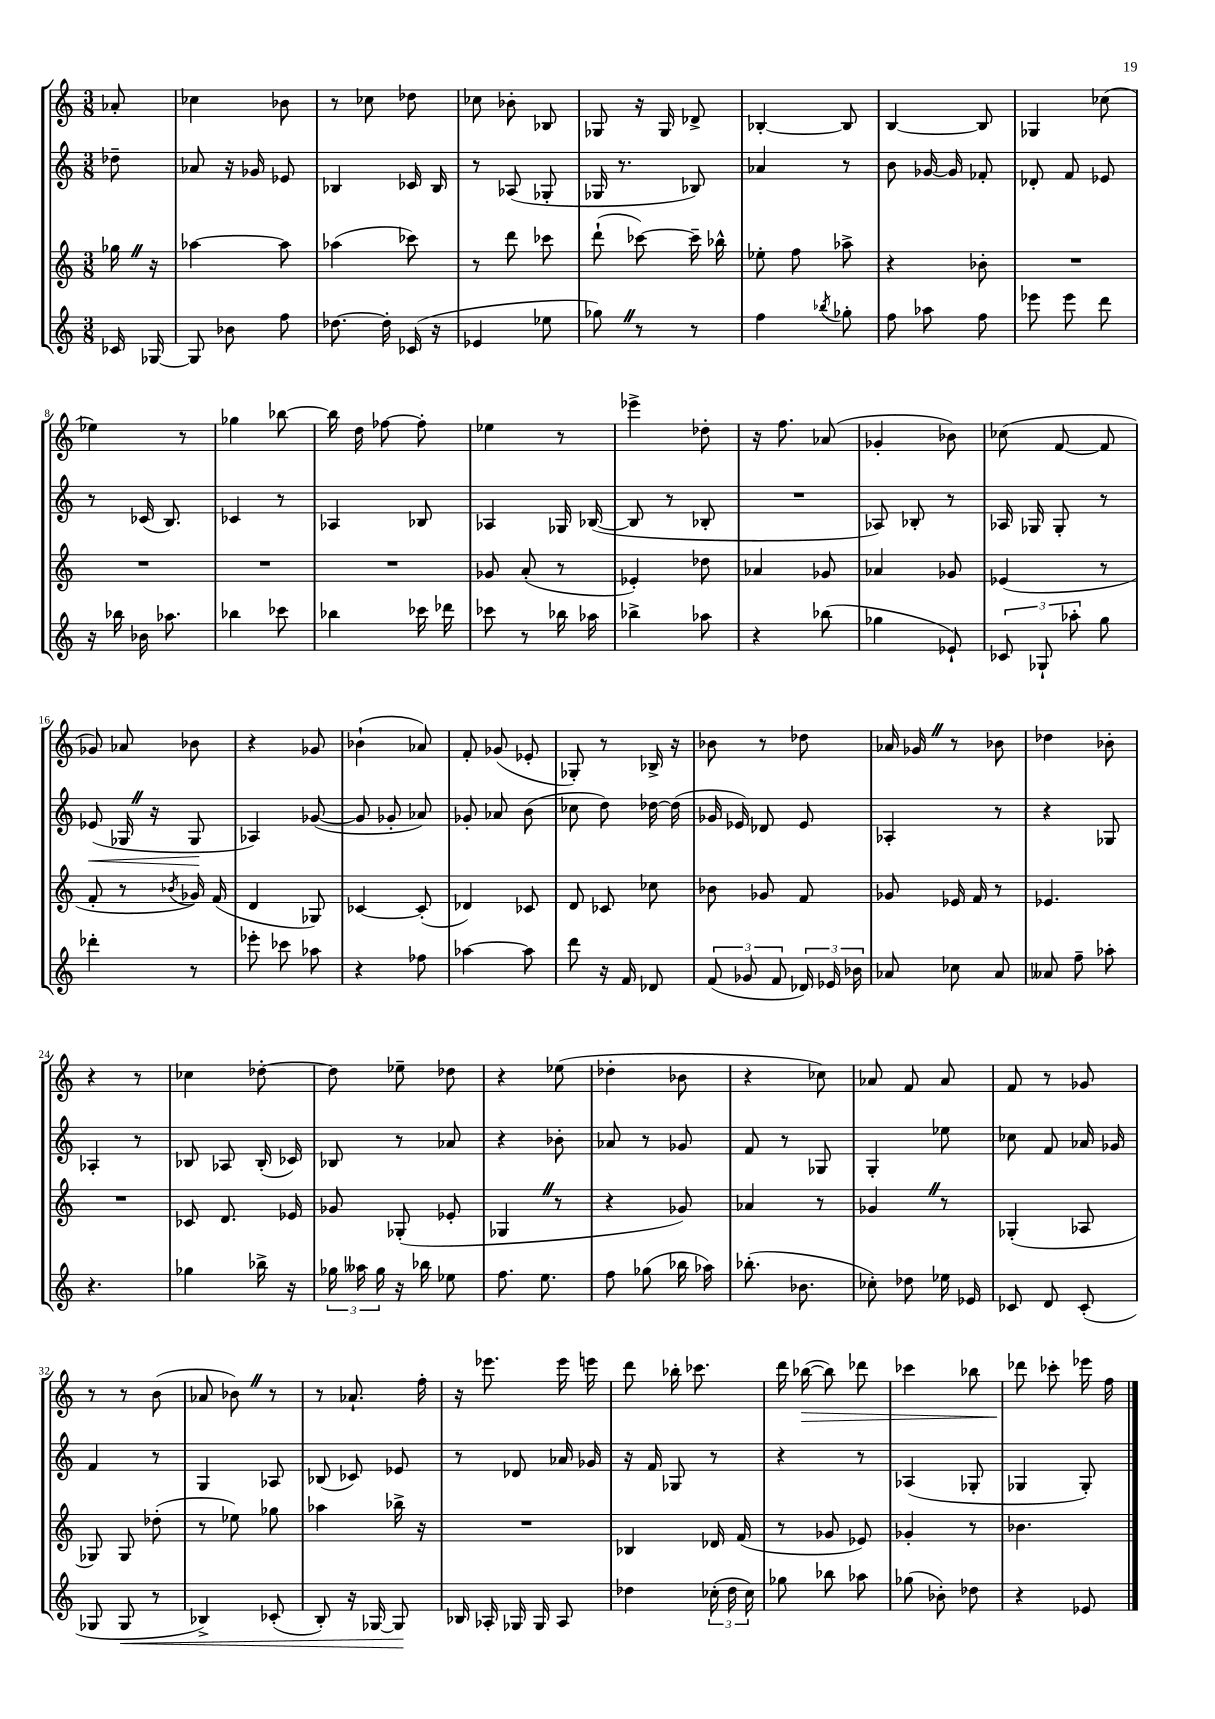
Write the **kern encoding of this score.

**kern	**kern	**kern	**kern
*staff4	*staff3	*staff2	*staff1
*clefG2	*clefG2	*clefG2	*clefG2
*k[]	*k[]	*k[]	*k[]
*M3/8	*M3/8	*M3/8	*M3/8
16c-	16gg-	8dd-~	8a-'
[16G-	16r	.	.
=	=	=	=
8G-]	[4aa-	8a-	4cc-
8b-	.	16r	.
.	.	16g-	.
8ff	8aa-]	8e-	8b-
=	=	=	=
[8.dd-	(4aa-	4B-	8r
.	.	.	8cc-
16dd-']	.	.	.
(16c-	8ccc-)	16c-	8dd-
16r	.	16B-	.
=	=	=	=
4e-	8r	8r	8cc-
.	8ddd	(8A-	8b-'
8ee-	8ccc-	8G-'	8B-
=	=	=	=
8gg-)	(8ddd`	16G-	8G-
.	.	8.r	.
8r	[8ccc-)	.	16r
.	.	.	16G-
8r	16ccc-~]	8B-)	8d-^
.	16bb-^^	.	.
=	=	=	=
4ff	8ee-'	4a-	[4B-'
.	8ff	.	.
8qbb-	.	.	.
8gg-'	8aa-^	8r	8B-]
=	=	=	=
8ff	4r	8b	[4B
8aa-	.	[16g-	.
.	.	16g-]	.
8ff	8b-'	8f-'	8B]
=	=	=	=
8eee-	4.r	8d-'	4G-
8eee-	.	8f	.
8ddd	.	8e-	(8cc-
=	=	=	=
16r	4.r	8r	4ee-)
16bb-	.	.	.
16b-	.	(16c-	.
8.aa-	.	8.B)	.
.	.	.	8r
=	=	=	=
4bb-	4.r	4c-	4gg-
8ccc-	.	8r	[8bb-
=	=	=	=
4bb-	4.r	4A-	16bb-]
.	.	.	16dd
.	.	.	[8ff-
16ccc-	.	8B-	8ff-']
16ddd-	.	.	.
=	=	=	=
8ccc-	8g-	4A-	4ee-
8r	(8a'	.	.
16bb-	8r	16G-	8r
16aa-	.	([16B-	.
=	=	=	=
4bb-^	4e-')	8B-]	4eee-^
.	.	8r	.
8aa-	8dd-	8B-'	8dd-'
=	=	=	=
4r	4a-	4.r	16r
.	.	.	8.ff
(8bb-	8g-	.	(8a-
=	=	=	=
4gg-	4a-	8A-)	4g-'
.	.	8B-'	.
8e-`)	8g-	8r	8b-)
=	=	=	=
12c-	(4e-	16A-	(8cc-
.	.	16G-	.
12G-`	.	.	.
.	.	8G-'	[8f
12aa-'	.	.	.
8gg	8r	8r	8f]
=	=	=	=
4ddd-'	8f'	(8e-	8g-)
.	8r	16G-	8a-
.	.	16r	.
.	8qb-	.	.
8r	16g-)	8G-	8b-
.	(16f	.	.
=	=	=	=
8eee-'	4d	4A-)	4r
8ccc-	.	.	.
8aa-	8G-)	([8g-	8g-
=	=	=	=
4r	[4c-	8g-]	(4b-`
.	.	8g-'	.
8ff-	(8c-']	8a-)	8a-)
=	=	=	=
[4aa-	4d-)	8g-'	8f'
.	.	8a-	(8g-
8aa-]	8c-	(8b	8e-'
=	=	=	=
8ddd	8d	8cc-	8G-')
16r	8c-	8dd)	8r
16f	.	.	.
8d-	8cc-	[16dd-	16B-^
.	.	(16dd-]	16r
=	=	=	=
(12f	8b-	16g-	8b-
.	.	16e-)	.
12g-	.	.	.
.	8g-	8d-	8r
12f	.	.	.
24d-)	8f	8e-	8dd-
24e-	.	.	.
24b-	.	.	.
=	=	=	=
8a-	8g-	4A-'	16a-
.	.	.	16g-
8cc-	16e-	.	8r
.	16f	.	.
8a-	8r	8r	8b-
=	=	=	=
8a--	4.e-	4r	4dd-
8ff~	.	.	.
8aa-'	.	8G-	8b-'
=	=	=	=
4.r	4.r	4A-'	4r
.	.	8r	8r
=	=	=	=
4gg-	8c-	8B-	4cc-
.	8.d	8A-	.
16bb-^	.	(16B-'	[8dd-'
16r	16e-	16c-)	.
=	=	=	=
24gg-	8g-	8B-	8dd-]
24aa--	.	.	.
24gg-	.	.	.
16r	(8G-'	8r	8ee-~
16bb-	.	.	.
8ee-	8e-'	8a-	8dd-
=	=	=	=
8.ff	4G-	4r	4r
8.ee	.	.	.
.	8r	8b-'	(8ee-
=	=	=	=
8ff	4r	8a-	4dd-'
(8gg-	.	8r	.
16bb-	8g-)	8g-	8b-
16aa-)	.	.	.
=	=	=	=
(8.bb-'	4a-	8f	4r
.	.	8r	.
8.b-	.	.	.
.	8r	8G-	8cc-)
=	=	=	=
8cc-')	4g-	4G'	8a-
8dd-	.	.	8f
16ee-	8r	8ee-	8a-
16e-	.	.	.
=	=	=	=
8c-	(4G-'	8cc-	8f
8d	.	8f	8r
(8c-'	8A-	16a-	8g-
.	.	16g-	.
=	=	=	=
8G-	8G-)	4f	8r
8G-	8G-	.	8r
8r	(8dd-'	8r	(8b
=	=	=	=
4B-^)	8r	4G	8a-
.	8ee-)	.	8b-)
(8c-'	8gg-	8A-	8r
=	=	=	=
8B')	4aa-	(8B-	8r
16r	.	8c-)	8.a-`
[16G-	.	.	.
8G-]	16bb-^	8e-	.
.	16r	.	16ff'
=	=	=	=
16B-	4.r	8r	16r
16A-'	.	.	8.eee-
16G-	.	8d-	.
16G-	.	.	.
8A-	.	16a-	16eee-
.	.	16g-	16eee
=	=	=	=
4dd-	4B-	16r	8ddd
.	.	16f	.
.	.	8G-	16bb-'
.	.	.	8.ccc-
(24cc-'	16d-	8r	.
24dd-	.	.	.
.	(16f	.	.
24cc-)	.	.	.
=	=	=	=
8gg-	8r	4r	16ddd
.	.	.	([16bb-
8bb-	8g-	.	8bb-])
8aa-	8e-)	8r	8ddd-
=	=	=	=
(8gg-	4g-'	(4A-	4ccc-
8b-')	.	.	.
8dd-	8r	8G-'	8bb-
=	=	=	=
4r	4.b-	4G-	8ddd-
.	.	.	8ccc-'
8e-	.	8G-')	16eee-
.	.	.	16ff
==	==	==	==
*-	*-	*-	*-
